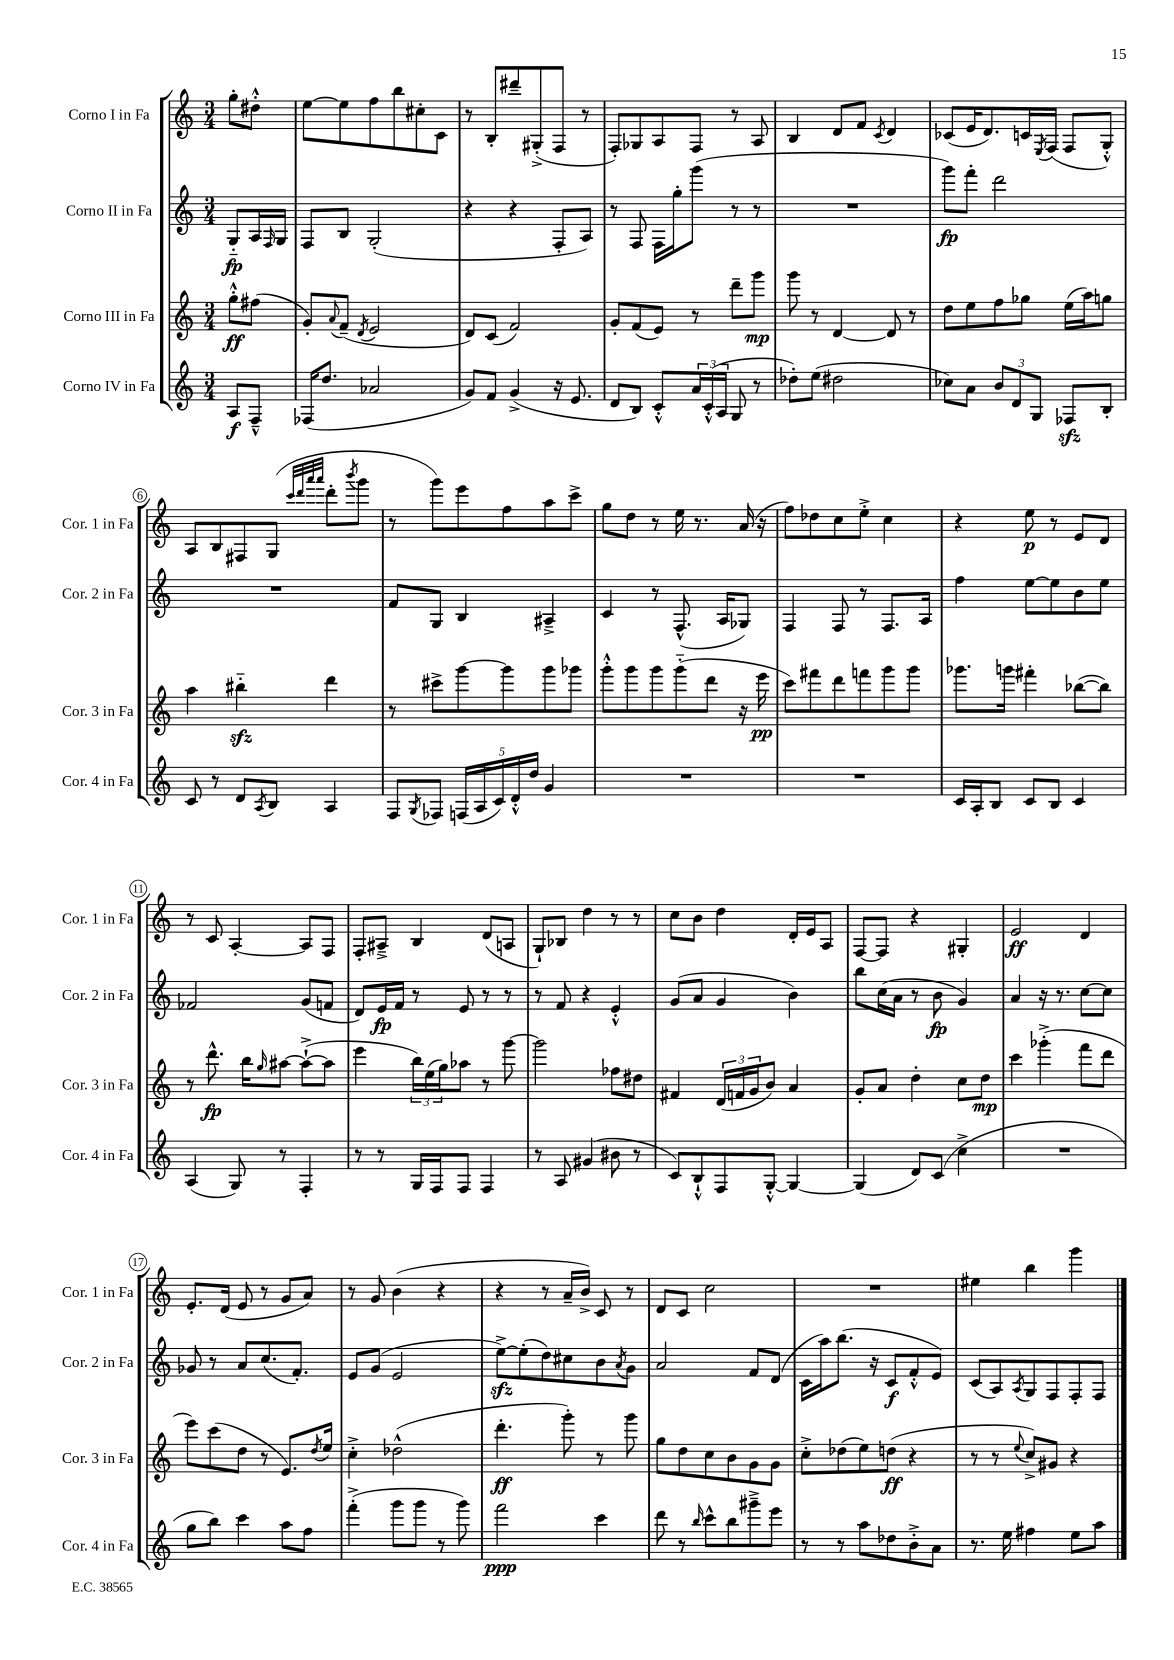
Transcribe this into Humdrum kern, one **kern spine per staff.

**kern	**kern	**kern	**kern
*staff4	*staff3	*staff2	*staff1
*clefG2	*clefG2	*clefG2	*clefG2
*k[]	*k[]	*k[]	*k[]
*M3/4	*M3/4	*M3/4	*M3/4
8A	8gg'^^	8G'~	8gg'
8F~^^	(8ff#	16A	8dd#'^^
.	.	16qqF	.
.	.	16G	.
=	=	=	=
(16F-	8g')	8F	[8ee
8.dd	.	.	.
.	8qqa	.	.
.	(8f~	8B	8ee]
.	8qd	.	.
2a-	2e	(2G'	8ff
.	.	.	8bb
.	.	.	8cc#'
.	.	.	8c
=	=	=	=
8g)	8d)	4r	8r
8f	(8c	.	8B'
(4g^	2f)	4r	8ddd#~
.	.	.	(8G#'^
16r	.	8F'	8F
8.e	.	.	.
.	.	8A)	8r
=	=	=	=
8d	8g'	8r	8F')
8B)	(8f	8F	8G-
8c'^^	8e)	16F	8A
.	.	16gg'	.
24a	8r	(8ggg	8F
(24c'^^	.	.	.
24A	.	.	.
8G	8ddd~	8r	8r
8r	8ggg	8r	8A
=	=	=	=
8dd-')	8ggg	2.r	4B
(8ee	8r	.	.
2dd#	[4d	.	8d
.	.	.	8f
.	.	.	8qc
.	8d]	.	4d
.	8r	.	.
=	=	=	=
8cc-)	8dd	8ggg)	(8c-
8a	8ee	8fff'	16e
.	.	.	8.d)
12b	8ff	2ddd	.
12d	.	.	.
.	8gg-	.	16c
12G	.	.	.
.	.	.	8qE
.	.	.	(16F
8F-	(16ee	.	8F
.	16aa)	.	.
8B'	8gg	.	8G'^^)
=	=	=	=
8c	4aa	2.r	8A
8r	.	.	8B
8d	4bb#'~	.	8F#
8qA	.	.	.
8B	.	.	(8G
.	.	.	32qqccc
.	.	.	32qqddd
.	.	.	32qqaaa
.	.	.	32qqaaa
4A	4ddd	.	8ddd'
.	.	.	8qbbb
.	.	.	8ggg
=	=	=	=
8F	8r	8f	8r
8qG	.	.	.
8F-	8ccc#^	8G	8ggg)
(20F	[8ggg	4B	8eee
20A	.	.	.
20c)	.	.	.
.	8ggg]	.	8ff
20d'^^	.	.	.
20dd	.	.	.
4g	8ggg	4A#~^	8aa
.	8ggg-	.	8ccc^
=	=	=	=
2.r	8ggg'^^	4c	8gg
.	8ggg	.	8dd
.	8ggg	8r	8r
.	(8ggg'~	(8.F^^	16ee
.	.	.	8.r
.	8ddd	.	.
.	.	16A	.
.	16r	8G-)	(16a
.	16eee	.	16r
=	=	=	=
2.r	8ccc)	4F	8ff)
.	8fff#	.	8dd-
.	8ddd	8F	8cc
.	8fff	8r	8ee'^
.	8ggg	8.F	4cc
.	8ggg	.	.
.	.	16A	.
=	=	=	=
16c	8.ggg-	4ff	4r
16A'	.	.	.
8B	.	.	.
.	16ggg	.	.
8c	4fff#'	[8ee	8ee
8B	.	8ee]	8r
4c	([8bb-	8b	8e
.	8bb-])	8ee	8d
=	=	=	=
(4A	8r	2f-	8r
.	8.ddd^^	.	8c
8G)	.	.	[4A'
.	16bb	.	.
.	16qqgg	.	.
8r	[8aa#	.	.
4F'	(8aa#`^_	(8g	8A]
.	8aa#]	8f	8F
=	=	=	=
8r	4eee	8d)	8F'
8r	.	16e	8A#~^
.	.	16f	.
16G	24bb)	8r	4B
.	(24ee	.	.
16F	.	.	.
.	24gg)	.	.
8F	8aa-	8e	.
4F	8r	8r	(8d
.	[8ggg	8r	8A
=	=	=	=
8r	2ggg]	8r	8G`)
8A	.	8f	8B-
(4g#	.	4r	4dd
8b#	8ff-	4e'^^	8r
8r	8dd#	.	8r
=	=	=	=
8c)	4f#	(8g	8cc
8B`^^	.	8a	8b
8F	(24d	4g	4dd
.	24f	.	.
.	24g	.	.
[8G'^^	8b)	.	.
4G_	4a	4b)	16d'
.	.	.	16e
.	.	.	8A
=	=	=	=
(4G]	8g'	8bb	[8F
.	8a	(16cc	8F]
.	.	16a	.
8d)	4dd'	8r	4r
(8c	.	8b	.
4cc^	8cc	4g)	4G#'
.	8dd	.	.
=	=	=	=
2.r	4ccc	4a	2e
.	(4ggg-'^	16r	.
.	.	8.r	.
.	8fff	[8cc	4d
.	8ddd	8cc]	.
=	=	=	=
8gg	8eee)	8g-	8.e'
8bb)	(8ccc	8r	.
.	.	.	(16d
4ccc	8dd	8a	8e
.	8r	(8.cc	8r
8aa	8.e)	.	8g
.	.	8.f')	.
8ff	.	.	8a)
.	8qdd	.	.
.	16ee	.	.
=	=	=	=
(4fff'^	4cc'^	8e	8r
.	.	(8g	8g
8ggg	(2dd-^^	2e	(4b
8ggg	.	.	.
8r	.	.	4r
8ggg)	.	.	.
=	=	=	=
2fff	4.ddd'	[8ee^)	4r
.	.	(8ee']	.
.	.	8dd)	8r
.	8ggg')	8cc#	16a~
.	.	.	16b^)
4ccc	8r	8b	8c
.	.	8qa	.
.	8ggg	8g	8r
=	=	=	=
8ddd	8gg	2a	8d
8r	8dd	.	8c
16qqbb	.	.	.
8ccc^^	8cc	.	2cc
8bb	8b	.	.
8ggg#~^	8g	8f	.
8eee	8g	(8d	.
=	=	=	=
8r	8cc'^	16c	2.r
.	.	16aa)	.
8r	(8dd-	(8.bb	.
8aa	8ee)	.	.
.	.	16r	.
8dd-	(8dd	8c	.
8b'^	4r	8f'^^	.
8a	.	8e)	.
=	=	=	=
8.r	8r	(8c	4ee#
.	8r	8A)	.
16ee	.	.	.
.	8qqee	8qA	.
4ff#	8cc^)	8G	4bb
.	8g#	8F	.
8ee	4r	8F'	4ggg
8aa	.	8F	.
==	==	==	==
*-	*-	*-	*-
